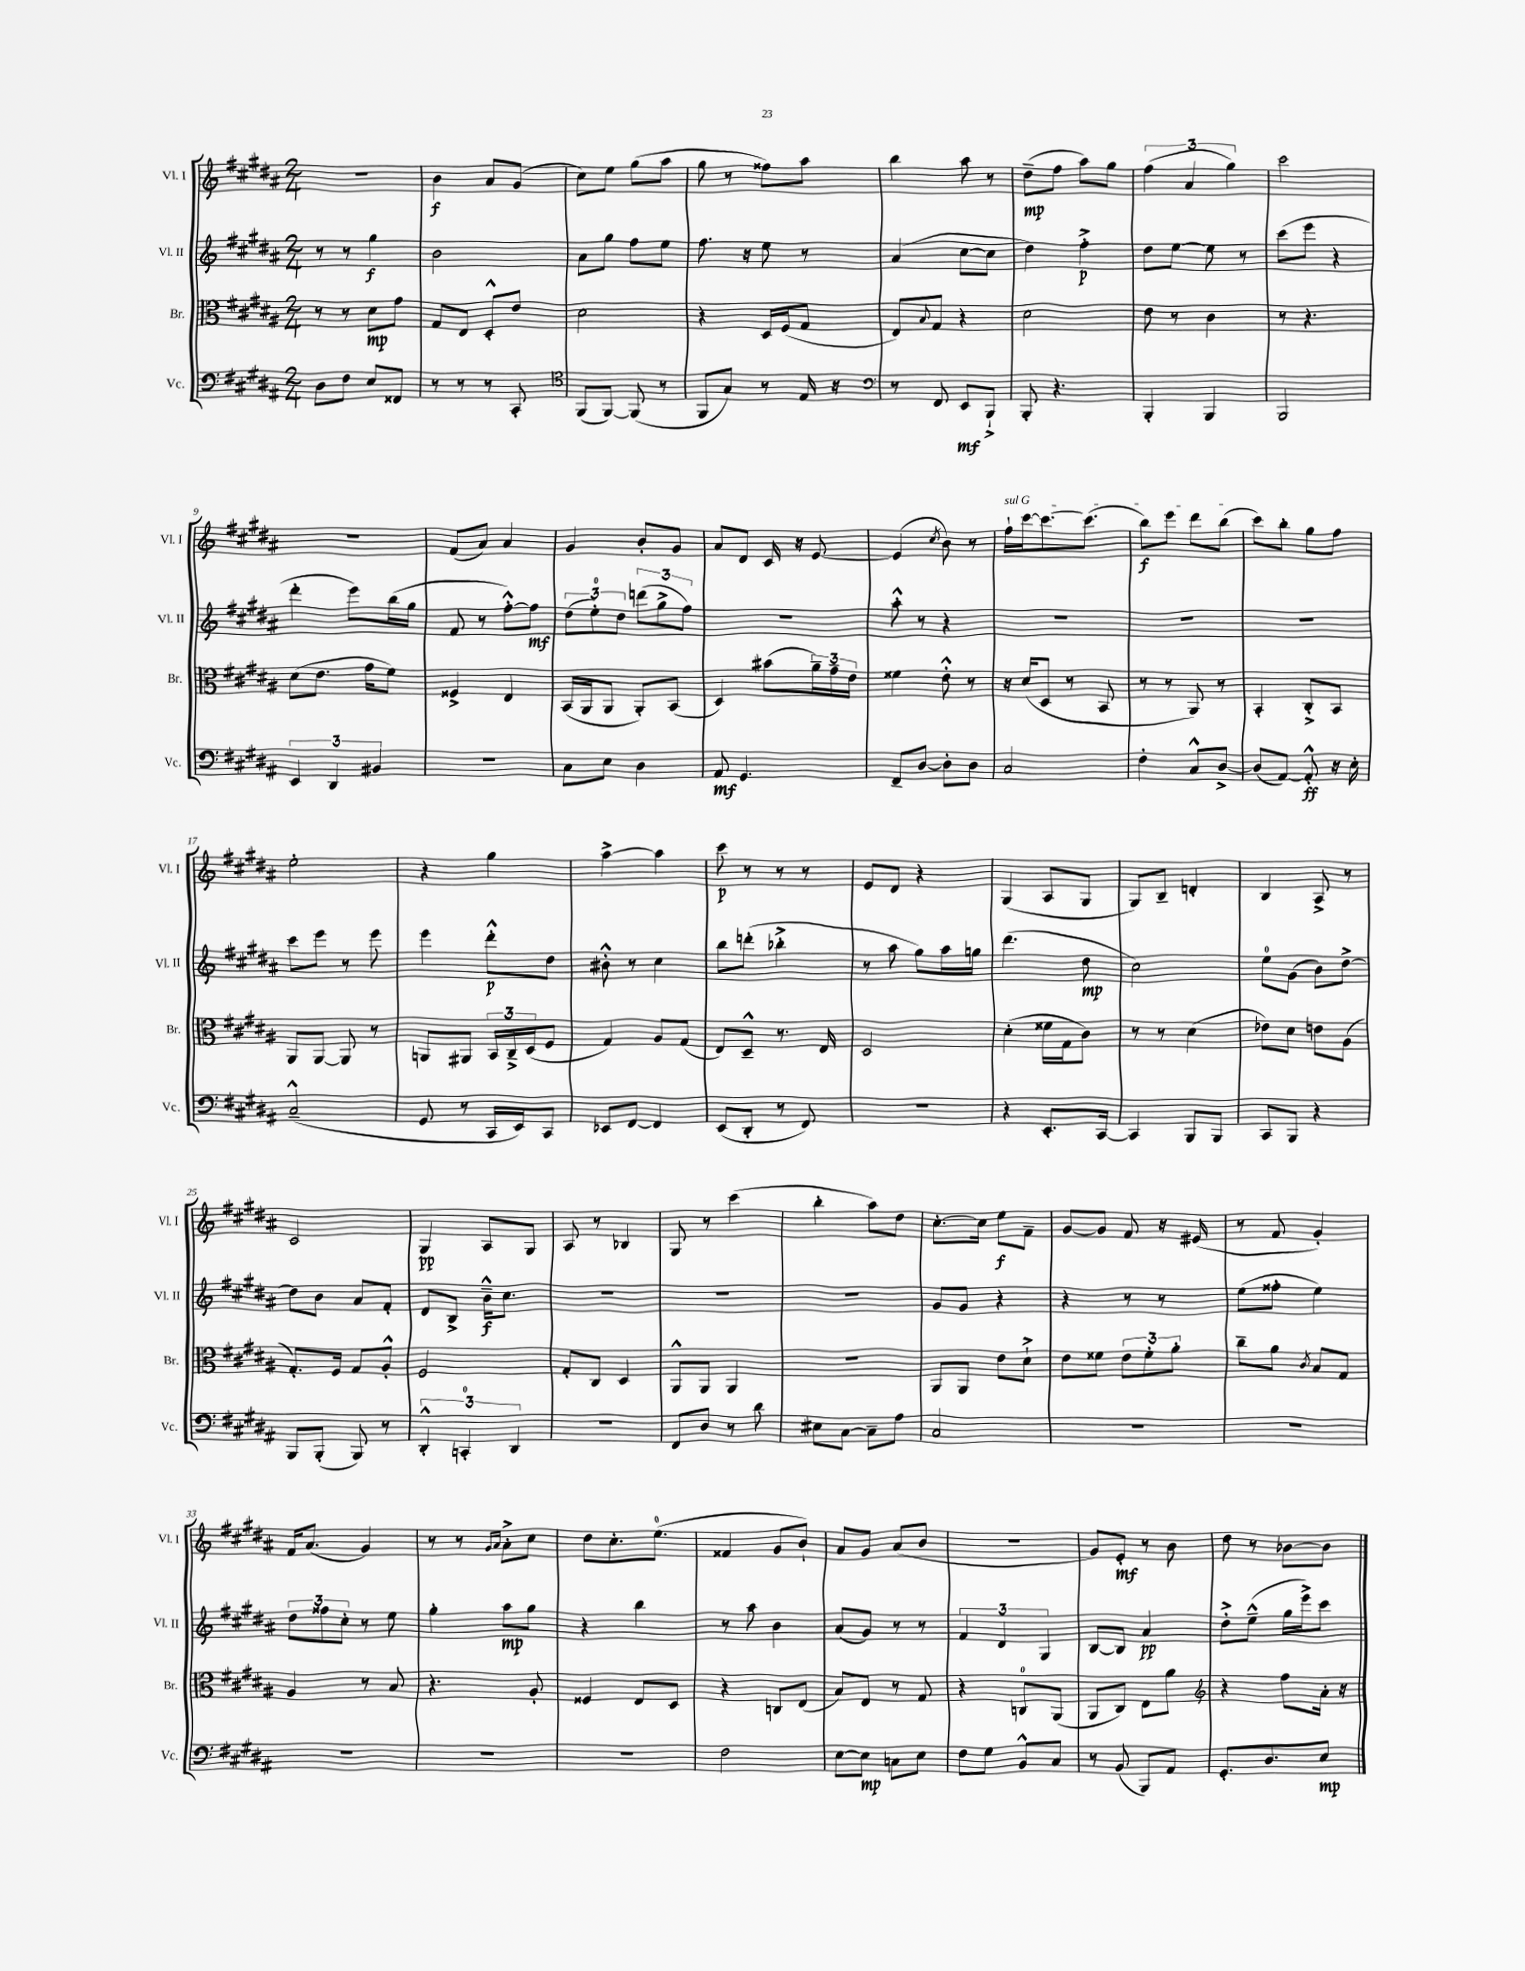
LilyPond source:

<<
\new StaffGroup <<
\new Staff = "s0" \with { instrumentName = "Vl. I" shortInstrumentName = "Vl. I" } {
    \clef treble \key b \major \numericTimeSignature \time 2/4
    r2 |
    b'4\f ais'8 gis'8( |
    cis''8) e''8 gis''8( ais''8 |
    gis''8 r8 fisis''8) ais''8 |
    b''4 ais''8 r8 |
    dis''8--\mp( fis''8 ais''8) gis''8 |
    \tuplet 3/2 { fis''4( ais'4 gis''4) } |
    cis'''2 |
    R2 |
    fis'8( ais'8) ais'4 |
    gis'4 b'8-. gis'8 |
    ais'8 dis'8 cis'16 r16 e'8~ |
    e'4( \acciaccatura { cis''8 } b'8) r8 |
    \once \override TextSpanner.bound-details.left.text = \markup { \italic "sul G" } fis''16-!\startTextSpan cis'''16~ cis'''8.~ cis'''8.( |
    b''8\f) e'''8 dis'''8 b''8\stopTextSpan( |
    cis'''8) b''8-. gis''8 fis''8 |
    e''2-. |
    r4 gis''4 |
    ais''4~-> ais''4 |
    cis'''8\p r8 r8 r8 |
    e'8 dis'8 r4 |
    gis4( ais8 gis8 |
    gis8) b8-- d'4-. |
    b4 ais8-> r8 |
    cis'2 |
    gis4\pp ais8 gis8 |
    ais8 r8 bes4 |
    gis8 r8 cis'''4( |
    b''4-. ais''8) dis''8 |
    cis''8.~-. cis''16 e''8\f fis'8-- |
    gis'8~ gis'8 fis'8 r16 eis'16( |
    r8 fis'8 gis'4-.) |
    fis'16 ais'8.( gis'4) |
    r8 r8 \grace { gis'16 ais'16 } ais'8-.-> cis''8 |
    dis''8 cis''8.-. e''8.-0( |
    fisis'4 gis'8 b'8-!) |
    ais'8 gis'8 ais'8( b'8 |
    R2 |
    gis'8) e'8-.\mf r8 b'8 |
    dis''8 r8 bes'8~ bes'8 \bar "|." |
}
\new Staff = "s1" \with { instrumentName = "Vl. II" shortInstrumentName = "Vl. II" } {
    \clef treble \key b \major \numericTimeSignature \time 2/4
    r8 r8 gis''4\f |
    b'2 |
    ais'8 gis''8 fis''8 e''8 |
    fis''8. r16 e''8 r8 |
    ais'4( cis''8~ cis''8 |
    dis''4) fis''4-.->\p |
    dis''8 e''8~ e''8 r8 |
    cis'''8( e'''8 r4 |
    dis'''4-. e'''8) b''16( gis''16 |
    fis'8 r8 fis''8~-.-^) fis''8\mf |
    \tuplet 3/2 { dis''8( e''8-0-.) dis''8 } \tuplet 3/2 { d'''8( gis''8-> fis''8) } |
    r2 |
    ais''8-.-^ r8 r4 |
    R2 |
    R2 |
    R2 |
    cis'''8 e'''8 r8 e'''8 |
    e'''4 dis'''8-.-^\p dis''8 |
    bis'8-.-^ r8 cis''4 |
    b''8 d'''8-.( bes''4-.-> |
    r8 ais''8 gis''8) ais''16 g''16 |
    dis'''4.( dis''8\mp |
    cis''2) |
    e''8-0 gis'8( b'8) dis''8~-> |
    dis''8 b'8 ais'8 fis'8-. |
    dis'8 b8-> b'16---^\f cis''8. |
    R2 |
    R2 |
    R2 |
    gis'8 gis'8 r4 |
    r4 r8 r8 |
    e''8( fisis''8-. e''4) |
    \tuplet 3/2 { dis''8 fisis''8 cis''8-. } r8 e''8 |
    gis''4-. ais''8\mp gis''8 |
    r4 b''4 |
    r8 ais''8 b'4 |
    ais'8( gis'8) r8 r8 |
    \tuplet 3/2 { fis'4 dis'4 gis4 } |
    b8~ b8 ais'4\pp |
    dis''8-.-> e''8---^( gis''16 e'''16->) cis'''8 \bar "|." |
}
\new Staff = "s2" \with { instrumentName = "Br." shortInstrumentName = "Br." } {
    \clef alto \key b \major \numericTimeSignature \time 2/4
    r8 r8 dis'8\mp gis'8 |
    gis8 e8 dis8-.-^ e'8 |
    dis'2 |
    r4 dis16 fis16( gis8 |
    e8) \appoggiatura { b8 } gis8 r4 |
    dis'2 |
    e'8 r8 cis'4 |
    r8 r4. |
    dis'8( e'8. gis'16 fis'8) |
    fisis4-> e4 |
    b,16( ais,16 ais,8 ais,8-.) b,8( |
    dis4) bis'8( \tuplet 3/2 { ais'16--) gis'16-- e'16 } |
    fisis'4 e'8-.-^ r8 |
    r16 dis'16( dis8 r8 b,8 |
    r8 r8 ais,8) r8 |
    b,4-. cis8-.-> b,8 |
    ais,8 ais,8~ ais,8 r8 |
    a,8 ais,8 \tuplet 3/2 { b,16 cis16---> dis16( } fis8 |
    gis4) ais8 gis8( |
    e8) dis8---^ r8. e16 |
    dis2 |
    dis'4-.( fisis'16 gis16 cis'8) |
    r8 r8 dis'4( |
    ees'8) dis'8 e'8 ais8( |
    gis8.-.) fis16 gis8 ais8-.-^ |
    fis2 |
    gis8-. cis8 dis4 |
    ais,8-^ ais,8 ais,4 |
    R2 |
    ais,8 ais,8 e'8 dis'8-!-> |
    e'8 fisis'8 \tuplet 3/2 { e'8 fisis'8-. ais'8-. } |
    cis''8-- ais'8 \acciaccatura { cis'8 } b8 gis8 |
    ais4 r8 b8 |
    r4. ais8-. |
    fisis4 e8 dis8 |
    r4 c8 e8( |
    b8) e8 r8 gis8 |
    r4 c8-0 ais,8( |
    ais,8 cis8) e8 ais'8 |
    \clef treble r4 fis''8 ais'16-. r16 \bar "|." |
}
\new Staff = "s3" \with { instrumentName = "Vc." shortInstrumentName = "Vc." } {
    \clef bass \key b \major \numericTimeSignature \time 2/4
    dis8 fis8 e8 fisis,8 |
    r8 r8 r8 cis,8-. |
    \clef tenor fis,8( fis,8~) fis,8( r8 |
    fis,8 gis8) r8 e16 r16 |
    \clef bass r8 fis,8 e,8\mf b,,8-!-> |
    b,,8-. r4. |
    b,,4-. b,,4 |
    b,,2 |
    \tuplet 3/2 { e,4 dis,4 bis,4 } |
    r2 |
    cis8 e8 dis4 |
    ais,8\mf gis,4. |
    fis,8-- dis8~ dis8-. dis8 |
    cis2 |
    fis4-. cis8-^ dis8~-> |
    dis8( ais,8~) ais,8-.-^\ff r16 e16-. |
    cis2---^( |
    gis,8 r8 cis,16 e,16) cis,8 |
    ees,8 fis,8~ fis,4 |
    e,8( dis,8-. r8 fis,8) |
    r2 |
    r4 e,8.-. cis,16~ |
    cis,4 b,,8 b,,8 |
    cis,8 b,,8 r4 |
    b,,8 b,,8-.( b,,8) r8 |
    \tuplet 3/2 { dis,4-.-^ c,4-0-. dis,4 } |
    R2 |
    fis,8 dis8 r8 dis'8 |
    eis8 cis8~ cis8-- ais8 |
    cis2 |
    R2 |
    R2 |
    R2 |
    R2 |
    R2 |
    fis2 |
    e8~ e8\mp c8 e8 |
    fis8 gis8 b,8-^ cis8 |
    r8 b,8( b,,8) ais,8 |
    gis,8.-. dis8. e8\mp \bar "|." |
}
>>
>>
